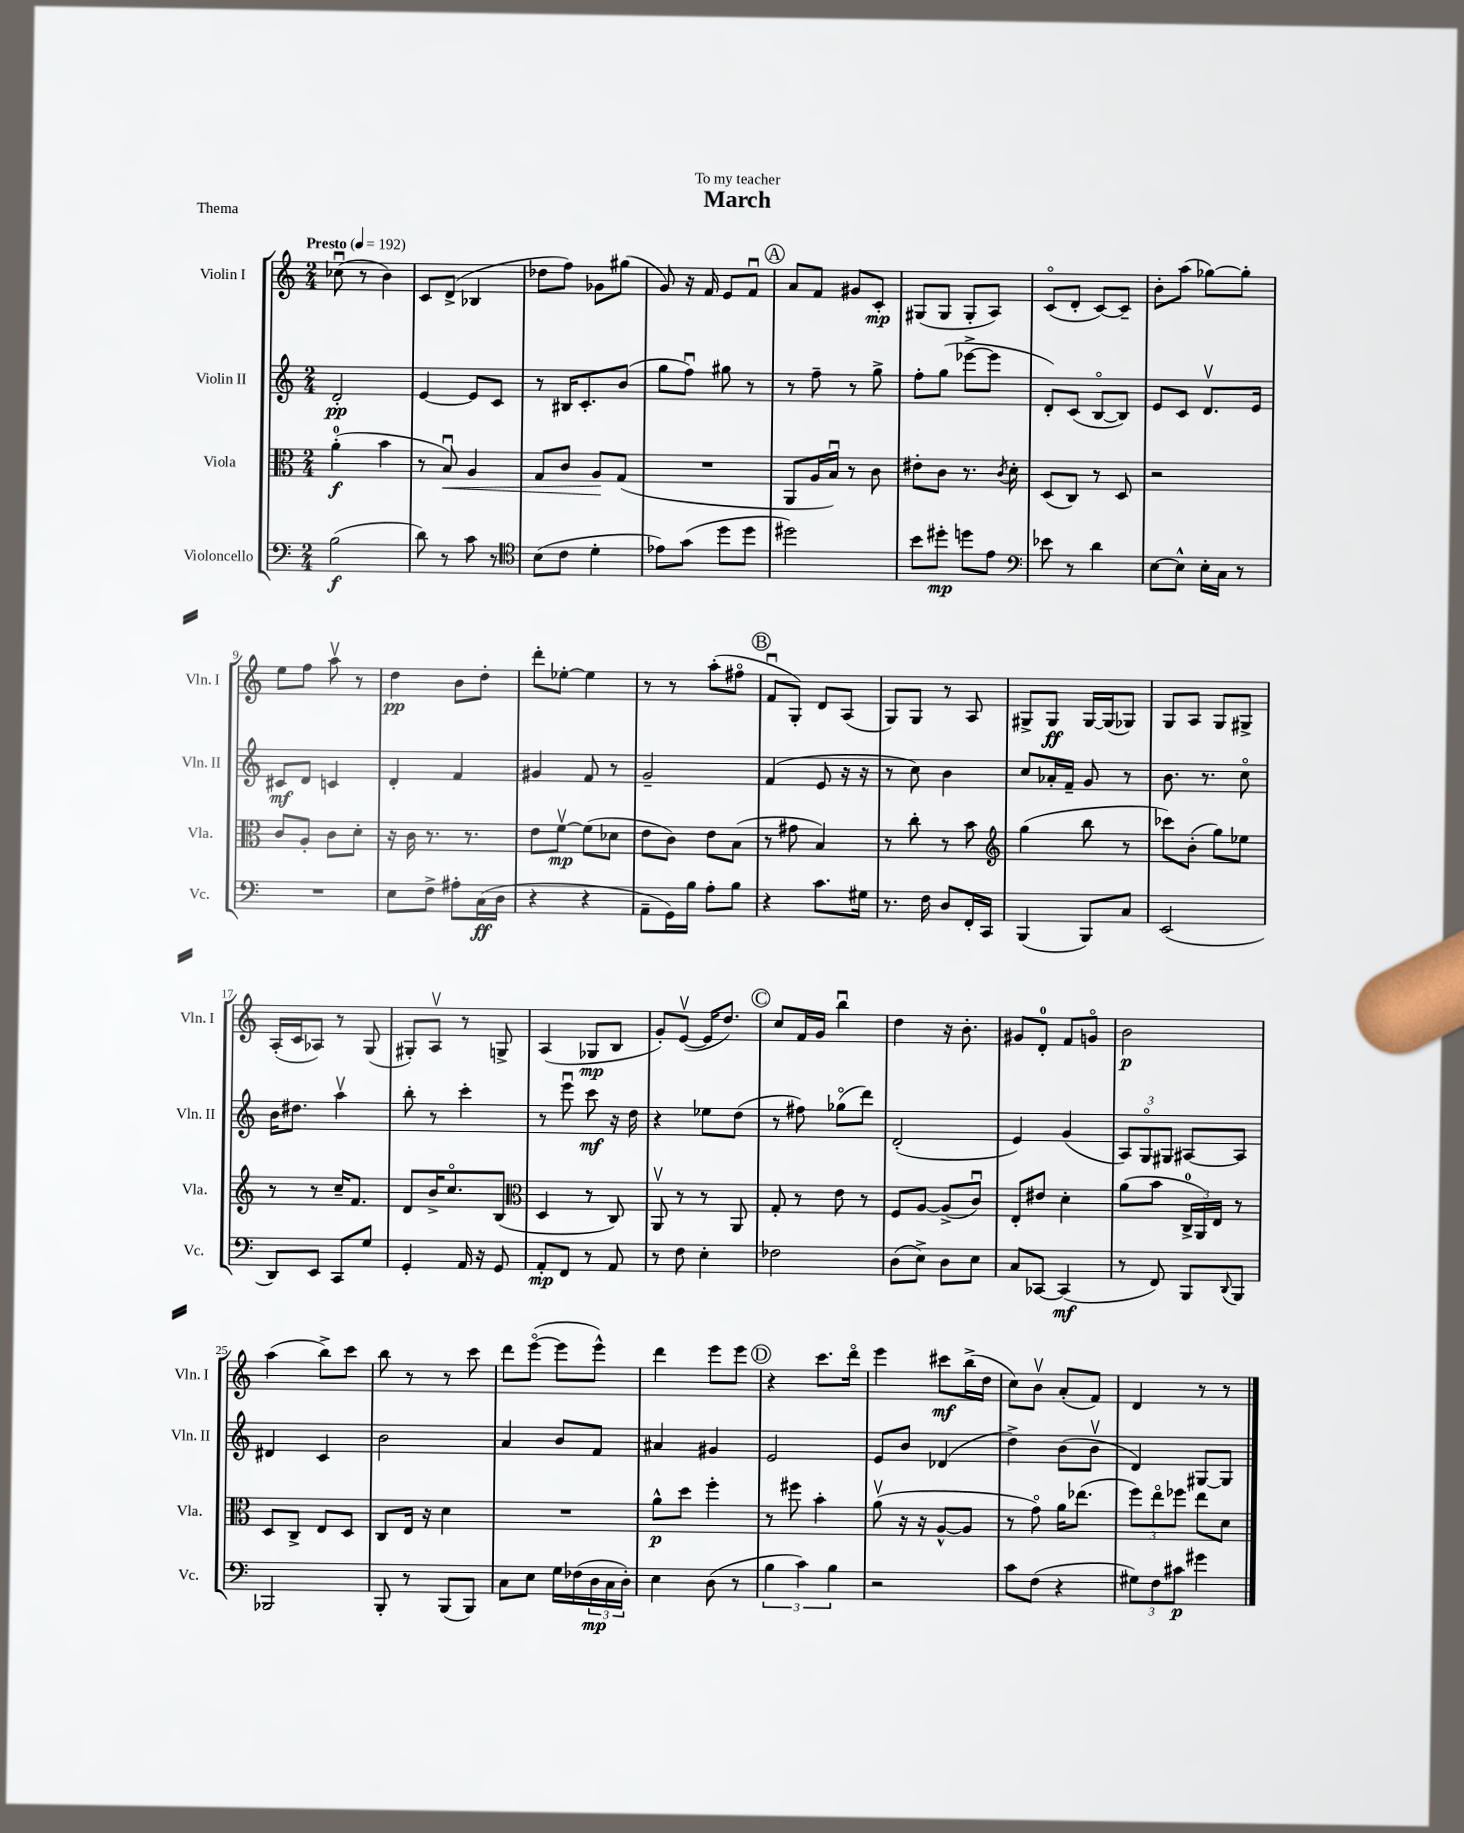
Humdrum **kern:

**kern	**kern	**kern	**kern
*staff4	*staff3	*staff2	*staff1
*clefF4	*clefC3	*clefG2	*clefG2
*k[]	*k[]	*k[]	*k[]
*M2/4	*M2/4	*M2/4	*M2/4
*MM192	*MM192	*MM192	*MM192
(2B	(4a'	2d'	(8cc-u
.	.	.	8r
.	4b	.	4b)
=	=	=	=
8d)	8r	[4e	8c
8r	8Bu)	.	(8d^
8c	4A	8e]	4B-
8r	.	8c	.
=	=	=	=
*clefC4	*	*	*
(8B	8G	8r	8dd-
8c	8c	16B#	8ff)
.	.	8.c'	.
4d'	8A	.	8g-
.	(8G	(8b	(8gg#
=	=	=	=
8e-)	2r	8gg	8g)
(8g	.	8ffu)	16r
.	.	.	16f
8dd	.	8gg#	8e
8dd	.	8r	8fu
=	=	=	=
2dd#)	8AA	8r	8a
.	16A	8ff~	8f
.	16Bu)	.	.
.	8r	8r	8g#
.	8c	8gg^	8c'
=	=	=	=
8b	8e#'	8ff'	(8G#
8dd#'	8c	(8gg	8G#
8dd	8.r	[8eee-^	8G#'
8e	.	8eee-]	8A)
.	8qc	.	.
.	16d'	.	.
=	=	=	=
*clefF4	*	*	*
8e-	(8D	8d')	(8co
8r	8C)	(8c	8d'
4d	8r	[8Bo	[8c)
.	8D	8B])	8c~]
=	=	=	=
[8E	2r	8e	8b'
8E^^]	.	8c	(8aa
16E'	.	8.dv	[8gg-)
16C	.	.	.
8r	.	.	8gg-']
.	.	16e	.
=	=	=	=
2r	8c	8c#	8ee
.	8A'	8d	8ff
.	8c	4c	8aav
.	8d'	.	8r
=	=	=	=
8E	16r	4d'	4dd
.	16c	.	.
8F^	8.r	.	.
8A#'	.	4f	8b
.	8.r	.	.
(16C	.	.	8dd'
16D	.	.	.
=	=	=	=
4r	8e	4g#	8ddd'
.	[8fv	.	[8ee-'
4r	(8f]	8f	4ee-]
.	8d-	8r	.
=	=	=	=
8AA~	8e	2g~	8r
16GG)	8c)	.	8r
16B	.	.	.
8A'	8e	.	(8aa'
8B	(8B	.	8ff#o
=	=	=	=
4r	8r	(4f	8fu
.	8g#	.	8G')
8.c	4B)	8e	8d
.	.	16r	(8A
16G#	.	16r	.
=	=	=	=
8.r	8r	8r	8G)
.	8cc'	8cc)	8G
16F	.	.	.
8D	8r	4b	8r
16FF'	8b	.	8A
16CC	.	.	.
=	=	=	=
*	*clefG2	*	*
(4BBB	(4gg	8cc	8G#^
.	.	16a-'	8G#
.	.	16f~	.
8BBB)	8bb	8g	[16G#
.	.	.	(16G#]
8C	8r	8r	8G-)
=	=	=	=
(2EE	8ccc-)	8.b	8G
.	(8b'	.	8A
.	.	8.r	.
.	8gg)	.	8G
.	8ee-	8cco	8G#^
=	=	=	=
8DD)	8r	16b	(16A'
.	.	8.dd#	16c
8EE	8r	.	8A-)
8CC	16cc~	4aav	8r
.	8.f	.	.
8G	.	.	(8G
=	=	=	=
4GG'	8d	8bb'	8G#')
.	16b^	8r	8Av
.	8.cco	.	.
16AA	.	4ccc'	8r
16r	.	.	.
8GG	(8B	.	8G^
=	=	=	=
*	*clefC3	*	*
8AA'	4D	8r	(4A
8FF	.	8eeeu	.
8r	8r	8ccc	8G-
8AA	8C)	16r	8B
.	.	16dd	.
=	=	=	=
8r	8AAv	4r	8g')
8F	8r	.	([8ev
4E'	8r	8ee-	16e]
.	.	.	8.dd)
.	8AA	(8dd	.
=	=	=	=
2F-	8G'	8r	8cc
.	8r	8ff#)	16f
.	.	.	16g
.	8e	(8gg-o	4bbu
.	8r	8ddd)	.
=	=	=	=
(8D	8F	(2d'	4dd
8E^)	[8A	.	.
8D	(8A^]	.	16r
.	.	.	8.b'
8E	8cu)	.	.
=	=	=	=
8C	8E'	4e)	8g#
[8CC-	8e#	.	8d'
(4CC-]	4d'	(4g	8f
.	.	.	8go
=	=	=	=
8r	(8a	12A)	2b
.	.	12Go	.
8FF)	8b	.	.
.	.	12G#	.
8BBB	24C^	[8A#	.
.	24AA)	.	.
.	24E	.	.
8qqDD	.	.	.
8BBB	8r	8A#]	.
=	=	=	=
2BBB-	8D	4d#	(4aa
.	8C^	.	.
.	8E	4c	8bb^)
.	8D	.	8ccc
=	=	=	=
8BBB'	8C	2b	8bb
8r	16E	.	8r
.	16r	.	.
(8BBB	4d	.	8r
8BBB)	.	.	8ccc
=	=	=	=
8C	2r	4a	8ddd
8E	.	.	([8eeeo
16G	.	8b	8eee]
(16F-	.	.	.
24D	.	8f	8eee^^)
24C	.	.	.
24D')	.	.	.
=	=	=	=
4E	8a^^	4a#	4ddd
.	8dd	.	.
(8D	4ff'	4g#	8eee
8r	.	.	8eee
=	=	=	=
6B	8r	2e	4r
.	8ff#	.	.
6c)	.	.	.
.	4b'	.	8.ccc
6B	.	.	.
.	.	.	16dddo
=	=	=	=
2r	(8av	8e	4eee
.	16r	8b	.
.	16r	.	.
.	[8A^^	(4d-	8ccc#
.	8A]	.	(16bb^
.	.	.	16dd
=	=	=	=
8c	8r	4dd^)	8cc)
(8F	8go)	.	8bv
4r	16a	(8b	(8a'
.	(8.ee-	.	.
.	.	8bv	8f)
=	=	=	=
12G#)	12ff)	4d)	4d
12F	12eeo	.	.
12c#	12ff-	.	.
4g#	8ee	[8G#	8r
.	8d	8G#]	8r
==	==	==	==
*-	*-	*-	*-
